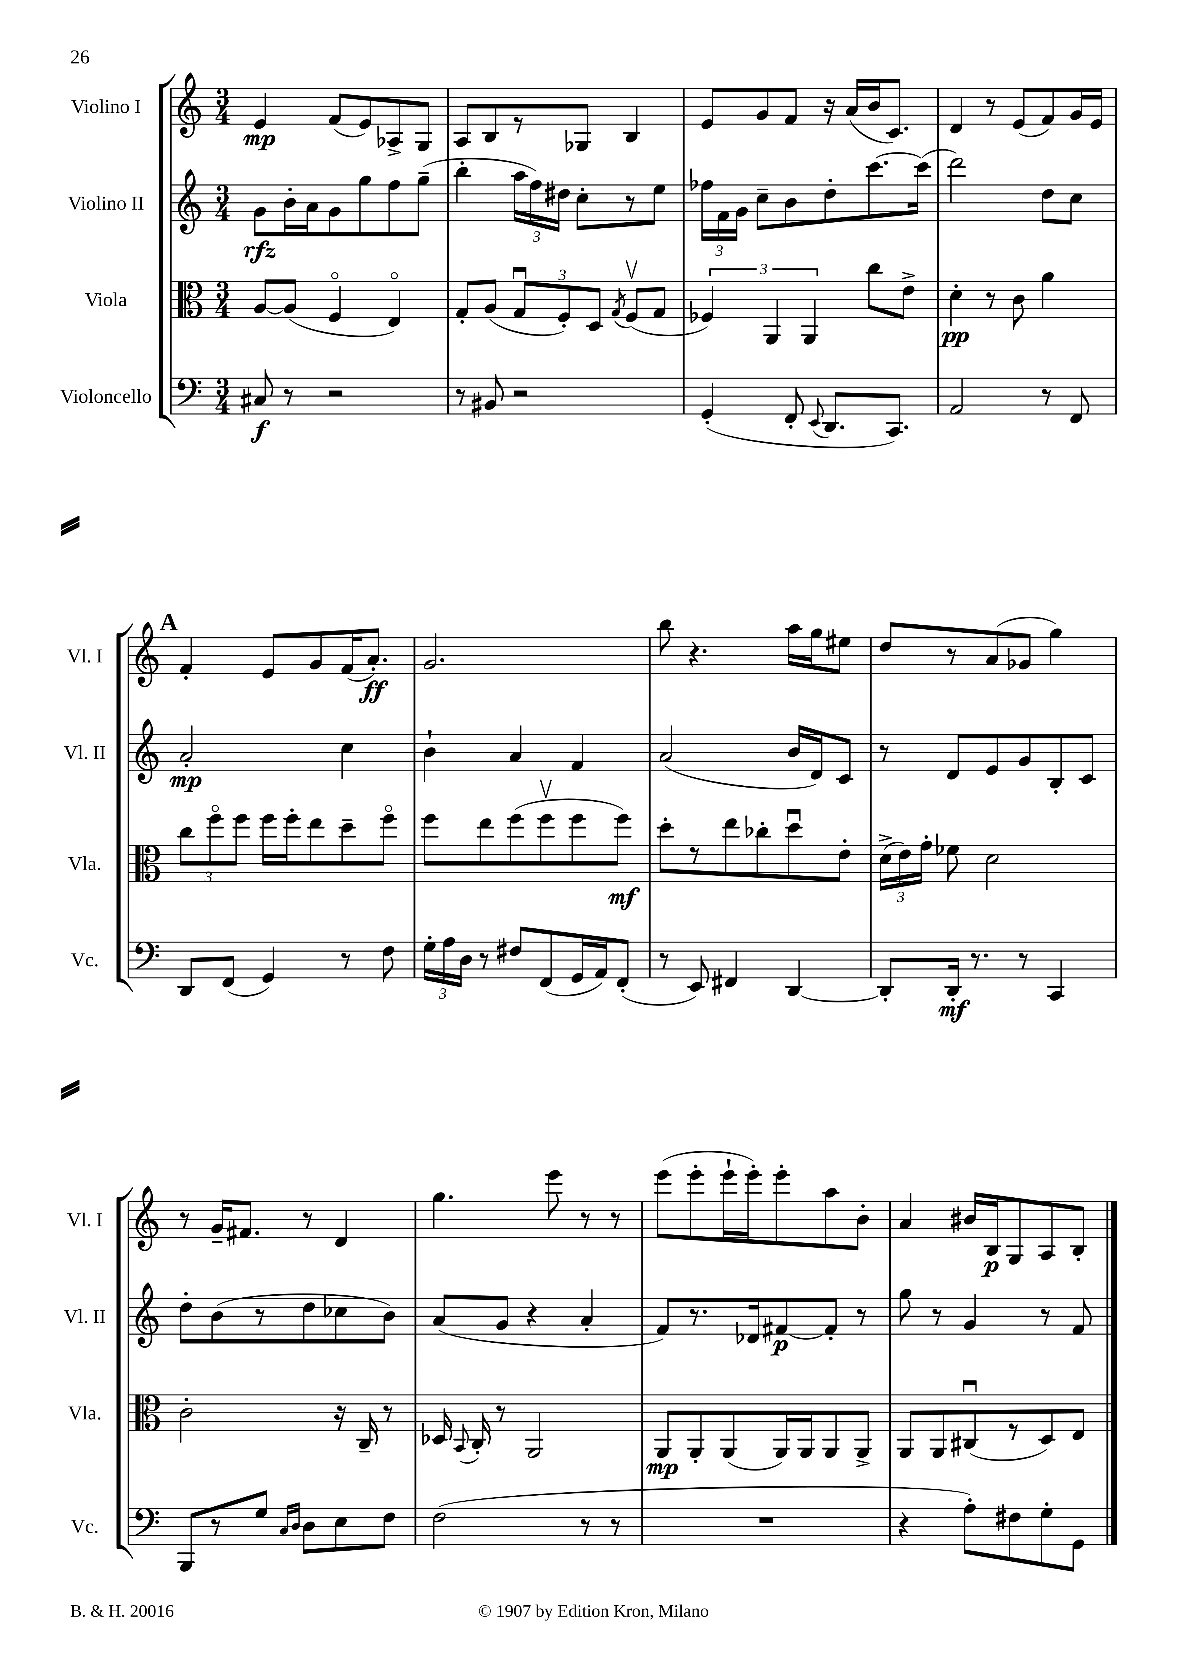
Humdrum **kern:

**kern	**kern	**kern	**kern
*staff4	*staff3	*staff2	*staff1
*clefF4	*clefC3	*clefG2	*clefG2
*k[]	*k[]	*k[]	*k[]
*M3/4	*M3/4	*M3/4	*M3/4
8C#	[8A	8g	4e
8r	(8A]	16b'	.
.	.	16a	.
2r	4Fo	8g	(8f
.	.	8gg	8e)
.	4Eo)	8ff	8A-^
.	.	(8gg~	8G
=	=	=	=
8r	8G'	4bb'	8A
8BB#	(8A	.	8B
2r	12Gu	24aa	8r
.	.	24ff)	.
.	12F')	24dd#	.
.	.	8cc'	8G-
.	12D	.	.
.	8qG	.	.
.	(8Fv	8r	4B
.	8G	8ee	.
=	=	=	=
(4GG'	6F-)	24ff-	8e
.	.	24f	.
.	.	24g	.
.	.	8cc~	8g
.	6AA	.	.
8FF'	.	8b	8f
.	6AA	.	.
8qqEE	.	.	.
8.DD	.	8dd'	16r
.	.	.	(16a
.	8cc	[8.ccc	16b
8.CC)	.	.	8.c)
.	8e^	.	.
.	.	(16ccc]	.
=	=	=	=
2AA	4d'	2ddd)	4d
.	8r	.	8r
.	8c	.	(8e
8r	4a	8dd	8f)
8FF	.	8cc	16g
.	.	.	16e
=	=	=	=
8DD	12cc	2a'	4f'
.	12ffo	.	.
(8FF	.	.	.
.	12ff	.	.
4GG)	16ff	.	8e
.	16ff'	.	.
.	8ee	.	8g
8r	8dd~	4cc	(16f
.	.	.	8.a')
8F	8ffo	.	.
=	=	=	=
24G'	8ff	4b`	2.g
24A	.	.	.
24D	.	.	.
8r	8ee	.	.
8F#	(8ff	4a	.
(8FF	8ffv	.	.
16GG	8ff	4f	.
16AA)	.	.	.
(8FF'	8ff)	.	.
=	=	=	=
8r	8dd'	(2a	8bb
8EE)	8r	.	4.r
4FF#	8ee	.	.
.	8cc-'	.	.
[4DD	8ddu	16b	16aa
.	.	16d)	16gg
.	8e'	8c	8ee#
=	=	=	=
8DD']	(24d^	8r	8dd
.	24e)	.	.
.	24g'	.	.
16DD'	8f-	8d	8r
8.r	.	.	.
.	2d	8e	(8a
8r	.	8g	8g-
4CC	.	8B'	4gg)
.	.	8c	.
=	=	=	=
8BBB	2c'	8dd'	8r
8r	.	(8b	16g~
.	.	.	8.f#
8G	.	8r	.
16qqC	.	.	.
16qqD	.	.	.
8D	.	8dd	8r
8E	16r	8cc-	4d
.	16C~	.	.
8F	8r	8b)	.
=	=	=	=
(2F	16D-	(8a	4.gg
.	8qqBB	.	.
.	16C'	.	.
.	8r	8g	.
.	2AA	4r	.
.	.	.	8eee
8r	.	4a'	8r
8r	.	.	8r
=	=	=	=
2.r	8AA	8f)	(8eee
.	8AA'	8.r	8eee'
.	(8AA	.	16eee`
.	.	16d-	16eee')
.	16AA)	[8f#	8eee'
.	16AA	.	.
.	8AA	8f#']	8aa
.	8AA^	8r	8b'
=	=	=	=
4r	8AA	8gg	4a
.	8AA	8r	.
8A')	(8C#u	4g	16b#
.	.	.	16B
8F#	8r	.	8G
8G'	8D)	8r	8A
8GG	8E	8f	8B'
==	==	==	==
*-	*-	*-	*-
